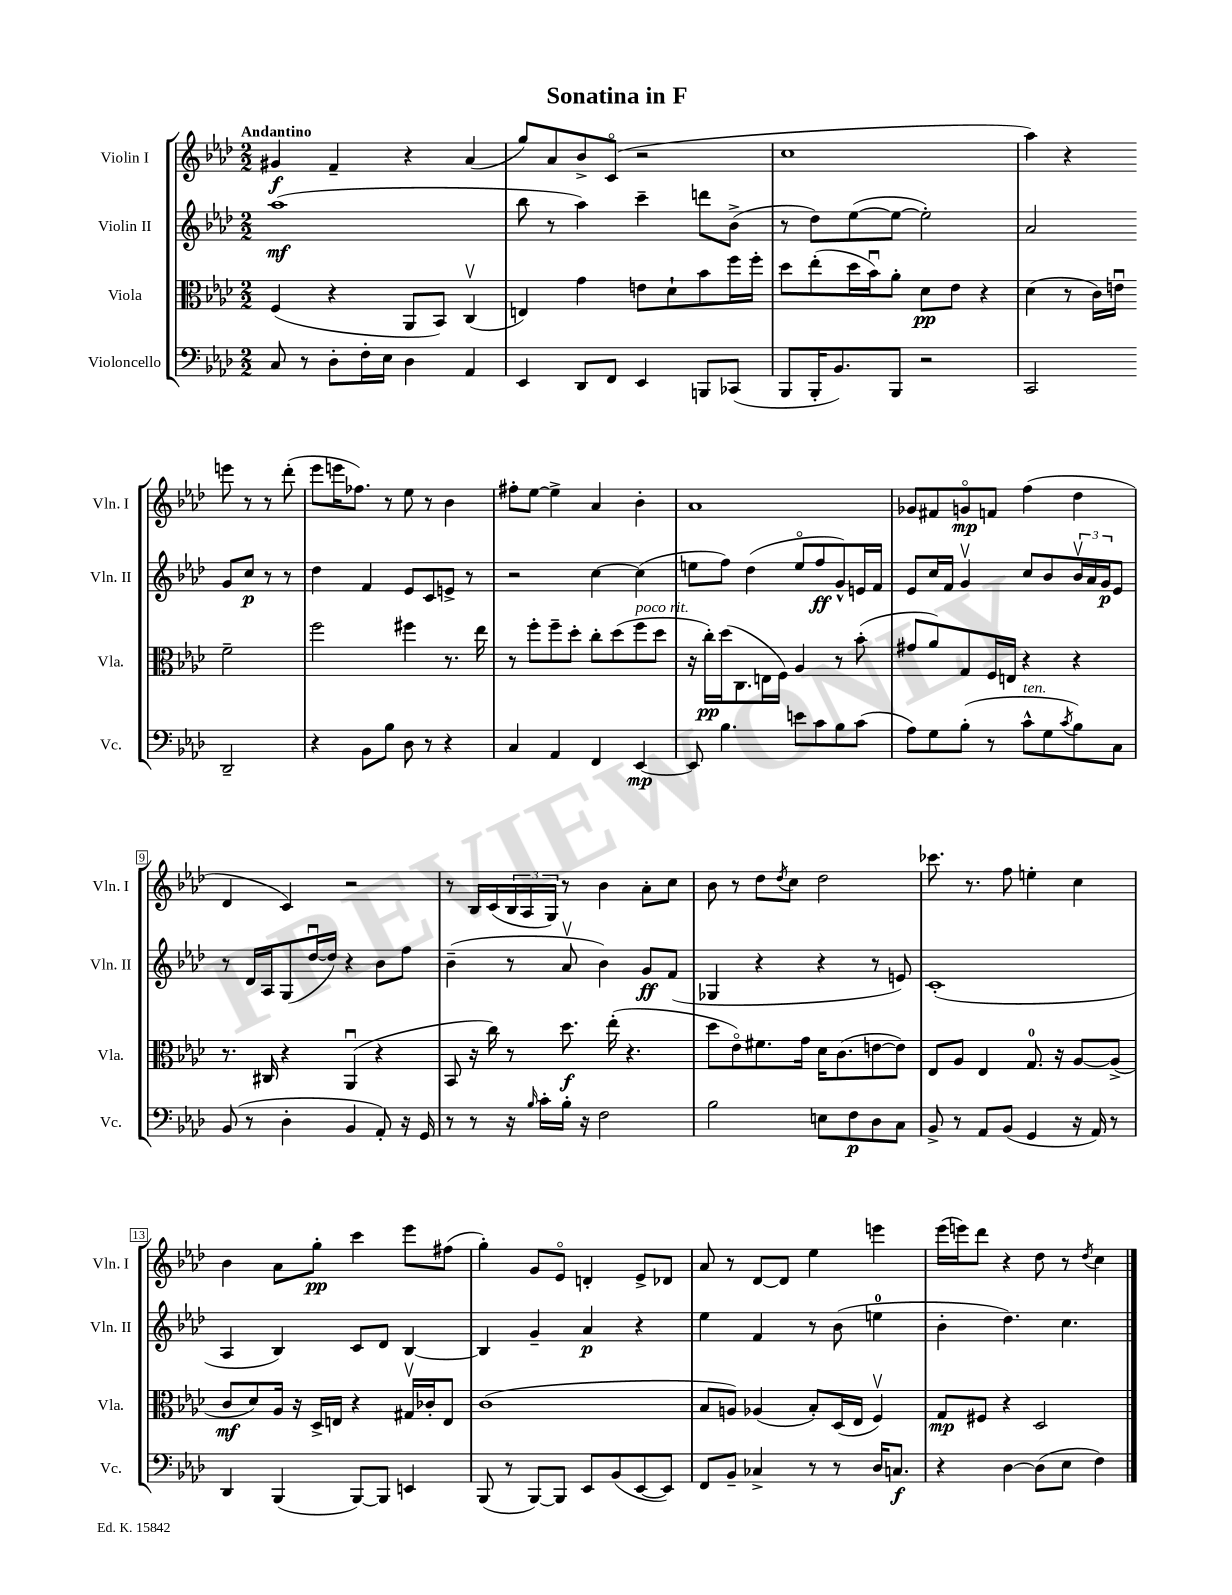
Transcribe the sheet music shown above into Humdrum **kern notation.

**kern	**kern	**kern	**kern
*staff4	*staff3	*staff2	*staff1
*clefF4	*clefC3	*clefG2	*clefG2
*k[b-e-a-d-]	*k[b-e-a-d-]	*k[b-e-a-d-]	*k[b-e-a-d-]
*M2/2	*M2/2	*M2/2	*M2/2
8C	(4F	(1aa-	4g#
8r	.	.	.
8D-'	4r	.	4f~
16F'	.	.	.
16E-	.	.	.
4D-	8AA-	.	4r
.	8BB-)	.	.
4AA-	(4Cv	.	(4a-
=	=	=	=
4EE-	4E)	8bb-	8gg)
.	.	8r	8a-
8DD-	4g	4aa-)	8b-^
8FF	.	.	(8co
4EE-	8e	4ccc~	2r
.	8d-`	.	.
8BBB	8b-	8ddd	.
(8CC-	16ff	(8b-^	.
.	16ff'	.	.
=	=	=	=
8BBB-	8dd-	8r	1cc
16BBB-'	(8ee-'	8dd-)	.
8.BB-)	.	.	.
.	16dd-	([8ee-	.
.	16b-u)	.	.
8BBB-	8a-'	8ee-_	.
2r	8d-	2ee-'])	.
.	8e-	.	.
.	4r	.	.
=	=	=	=
2CC	(4d-	2a-	4aa-)
.	8r	.	4r
.	16c)	.	.
.	16eu	.	.
2DD-~	2f~	8g	8eee
.	.	8cc	8r
.	.	8r	8r
.	.	8r	(8ddd-'
=	=	=	=
4r	2ff	4dd-	8eee-
.	.	.	16eee
.	.	.	8.ff-)
8BB-	.	4f	.
8B-	.	.	8r
8D-	4ff#	8e-	8ee-
8r	.	8c	8r
4r	8.r	8e^	4b-
.	.	8r	.
.	16ee-	.	.
=	=	=	=
4C	8r	2r	8ff#'
.	8ff'	.	[8ee-
4AA-	8ff~	.	4ee-^]
.	8dd-'	.	.
4FF	8cc'	[4cc	4a-
.	(8dd-	.	.
[4EE-	8ff	(4cc]	4b-'
.	8dd-	.	.
=	=	=	=
8EE-]	16r	8ee	1a-
.	16cc')	.	.
4.B-	(16dd-	8ff)	.
.	8.C	.	.
.	.	(4dd-	.
.	16E	.	.
.	16F)	.	.
8e	4A-	8eeo	.
8c	.	8ff	.
8B-	8r	8g^^)	.
(8c	(8b-'	16e	.
.	.	16f	.
=	=	=	=
8A-)	8g#	8e-	8g-
8G	8a-)	16cc	8f#
.	.	16f	.
(8B-'	8G	4gv	8go
8r	16F	.	8f
.	16E	.	.
8c^^	4r	8cc	(4ff
8G	.	8b-	.
8qc	.	.	.
8B-)	4r	24b-v	4dd-
.	.	24a-	.
.	.	24g	.
8C	.	8e-	.
=	=	=	=
(8BB-	8.r	8r	4d-
8r	.	16d-	.
.	16C#	16A-	.
4D-'	4r	(8G	4c)
.	.	[16dd-u	.
.	.	16dd-])	.
4BB-	(4AA-u	4r	2r
8AA-')	4r	8b-	.
16r	.	8ff	.
16GG	.	.	.
=	=	=	=
8r	8BB-	(4b-~	8r
8r	16r	.	16B-
.	16cc)	.	(16c
16r	8r	8r	24B-
.	.	.	24A-
16qqB-	.	.	.
16c'	.	.	.
.	.	.	24G)
16B-'	8.dd-	8a-v	8r
16r	.	.	.
2F	.	4b-)	4b-
.	(16ee-'	.	.
.	4.r	.	.
.	.	8g	8a-'
.	.	(8f	8cc
=	=	=	=
2B-	8dd-	4G-	8b-
.	8e-o)	.	8r
.	8.f#	4r	8dd-
.	.	.	8qdd-
.	.	.	8cc
.	16g	.	.
8E	16d-	4r	2dd-
.	(8.c	.	.
8F	.	.	.
8D-	[8e	8r	.
8C	8e])	8e)	.
=	=	=	=
8BB-^	8E-	(1c'	8.ccc-
8r	8A-	.	.
.	.	.	8.r
8AA-	4E-	.	.
(8BB-	.	.	8ff
4GG	8.G	.	4ee'
.	16r	.	.
16r	[8A-	.	4cc
16AA-)	.	.	.
8r	(8A-^]	.	.
=	=	=	=
4DD-	8c	4A-	4b-
.	8d-)	.	.
(4BBB-	16A-	4B-)	8a-
.	16r	.	.
.	16D-^	.	8gg'
.	16E	.	.
[8BBB-)	4r	8c	4ccc
8BBB-]	.	8d-	.
4EE	16G#v	[4B-	8eee-
.	16c-'	.	.
.	8E	.	(8ff#
=	=	=	=
(8BBB-	(1c	4B-]	4gg')
8r	.	.	.
[8BBB-)	.	4g~	8g
8BBB-]	.	.	8e-o
8EE-	.	4a-	4d'
(8BB-	.	.	.
[8EE-	.	4r	8e-^
8EE-])	.	.	8d-
=	=	=	=
8FF	8B-	4ee-	8a-
8BB-~	8A)	.	8r
4C-^	(4A-	4f	[8d-
.	.	.	8d-]
8r	8B-')	8r	4ee-
8r	(16D-	(8b-	.
.	16E-	.	.
16D-	4Fv)	4ee	4eee
8.C	.	.	.
=	=	=	=
4r	8G	4b-'	(16eee-
.	.	.	16eee)
.	8F#	.	8ddd-
[4D-	4r	4.dd-)	4r
(8D-]	2D-	.	8dd-
8E-	.	4.cc	8r
.	.	.	8qdd-
4F)	.	.	4cc
==	==	==	==
*-	*-	*-	*-
